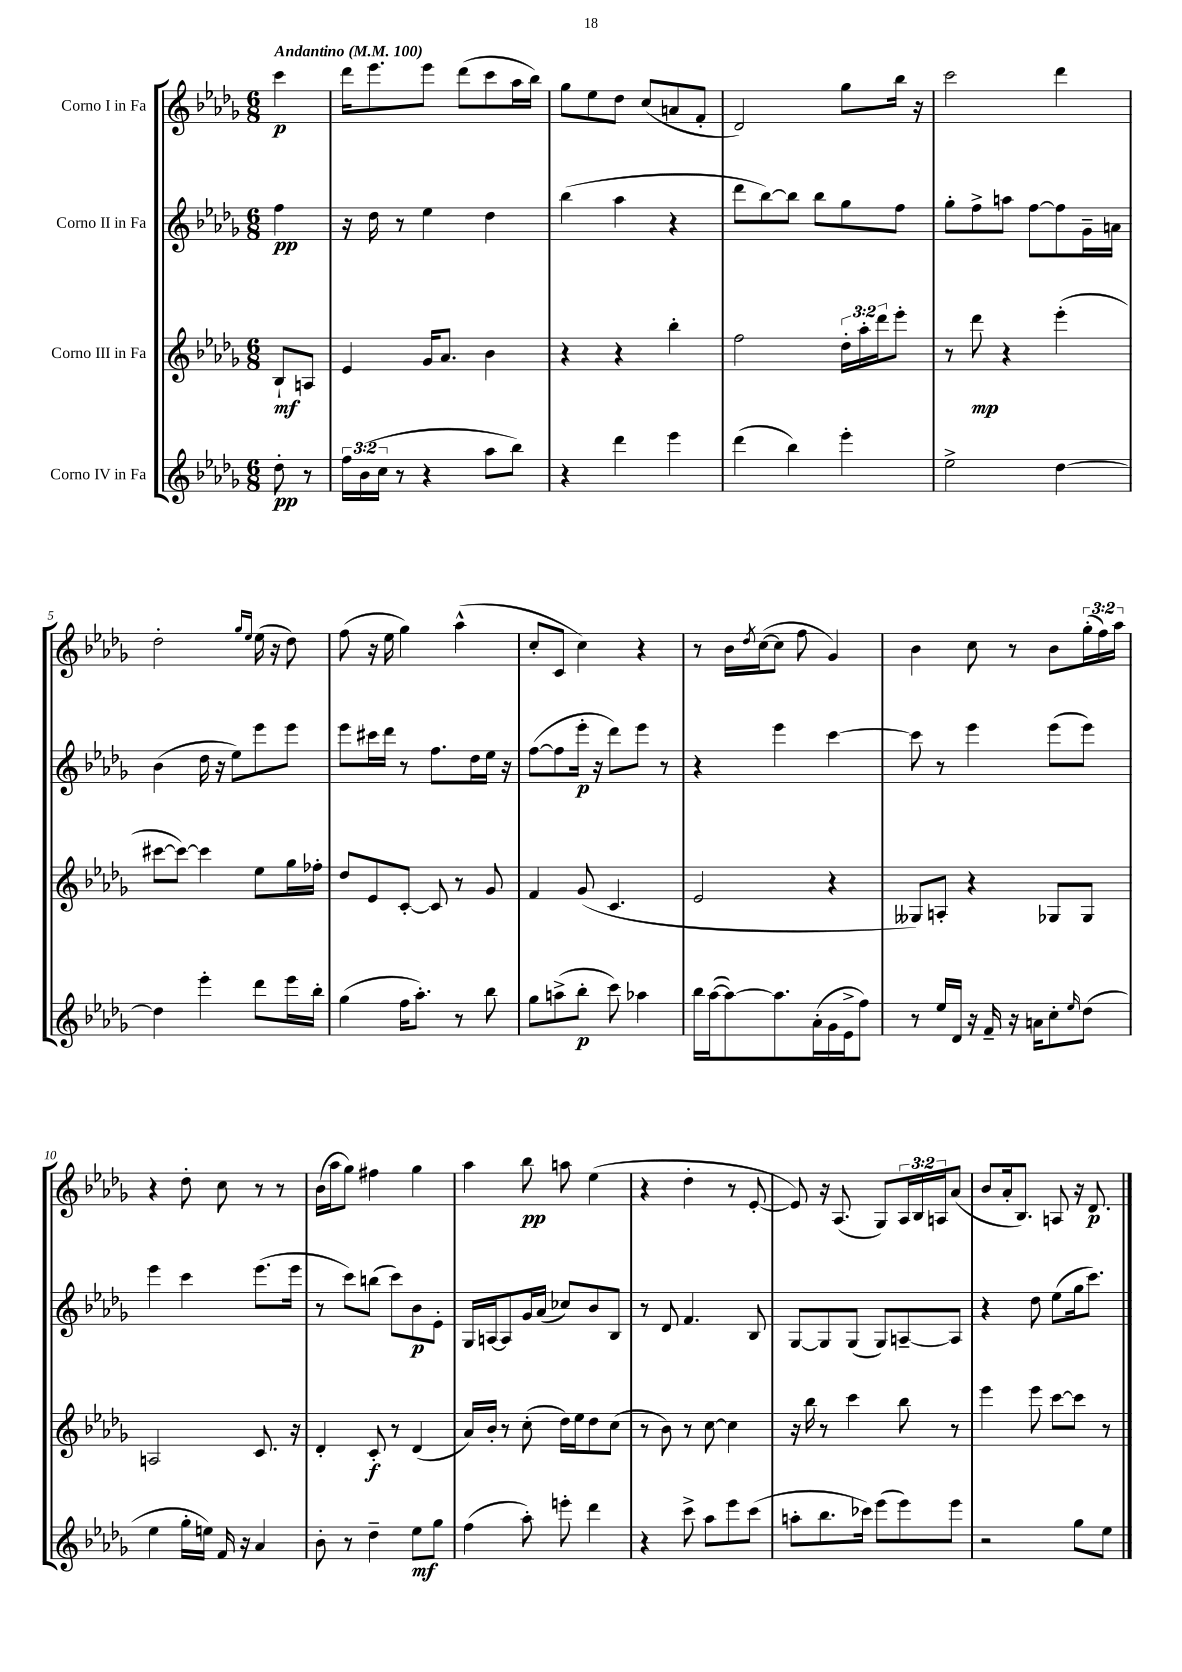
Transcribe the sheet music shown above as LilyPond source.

<<
\new StaffGroup <<
\new Staff = "s0" \with { instrumentName = "Corno I in Fa" } {
    \clef treble \key des \major \numericTimeSignature \time 6/8 \override Staff.TupletNumber.text = #tuplet-number::calc-fraction-text \partial 4 \tempo "Andantino" 4 = 100
    c'''4\p |
    des'''16 ees'''8. ees'''8 des'''8( c'''8 aes''16 bes''16) |
    ges''8 ees''8 des''8 c''8( a'8 f'8-. |
    des'2) ges''8 bes''16 r16 |
    c'''2 des'''4 |
    des''2-. \grace { ges''16 ees''16 } ees''16( r16 des''8) |
    f''8( r16 ees''16 ges''4) aes''4-^( |
    c''8-. c'8 c''4) r4 |
    r8 bes'16 \acciaccatura { des''8 } c''16~( c''8 f''8 ges'4) |
    bes'4 c''8 r8 bes'8 \tuplet 3/2 { ges''16-.( f''16) aes''16 } |
    r4 des''8-. c''8 r8 r8 |
    bes'16( aes''16 ges''8) fis''4 ges''4 |
    aes''4 bes''8\pp a''8 ees''4( |
    r4 des''4-. r8 ees'8~-. |
    ees'8) r16 aes8.( ges8) \tuplet 3/2 { aes16 bes16 a16 } aes'8( |
    bes'8 aes'16-. bes8.) a8 r16 des'8.\p \bar "|." |
}
\new Staff = "s1" \with { instrumentName = "Corno II in Fa" } {
    \clef treble \key des \major \numericTimeSignature \time 6/8 \partial 4
    f''4\pp |
    r16 des''16 r8 ees''4 des''4 |
    bes''4( aes''4 r4 |
    des'''8 bes''8~) bes''8 bes''8 ges''8 f''8 |
    ges''8-. f''8-> a''8 f''8~ f''8 ges'16-- a'16 |
    bes'4( des''16 r16 ees''8) ees'''8 ees'''8 |
    ees'''8 cis'''16 des'''16 r8 f''8. des''16 ees''16 r16 |
    f''8~( f''8 ees'''16-.\p r16 des'''8) ees'''8 r8 |
    r4 ees'''4 c'''4~ |
    c'''8 r8 ees'''4 ees'''8( ees'''8) |
    ees'''4 c'''4 ees'''8.( ees'''16 |
    r8 c'''8) b''8( c'''8) bes'8\p ees'8-. |
    ges16 a16~ a8 ges'16 aes'16( ces''8) bes'8 bes8 |
    r8 des'8 f'4. bes8 |
    ges8~ ges8 ges8( ges8) a8~-- a8 |
    r4 des''8 ees''8( ges''16 c'''8.) \bar "|." |
}
\new Staff = "s2" \with { instrumentName = "Corno III in Fa" } {
    \clef treble \key des \major \numericTimeSignature \time 6/8 \override Staff.TupletNumber.text = #tuplet-number::calc-fraction-text \partial 4
    bes8-!\mf a8 |
    ees'4 ges'16 aes'8. bes'4 |
    r4 r4 bes''4-. |
    f''2 \tuplet 3/2 { des''16-. aes''16-. des'''16 } ees'''8-. |
    r8 des'''8\mp r4 ees'''4-.( |
    cis'''8~ cis'''8~) cis'''4 ees''8 ges''16 fes''16-. |
    des''8 ees'8 c'8~-. c'8 r8 ges'8 |
    f'4 ges'8( c'4. |
    ees'2 r4 |
    geses8) a8-. r4 ges8 ges8 |
    a2 c'8. r16 |
    des'4-. c'8-.\f r8 des'4( |
    aes'16) bes'16-. r8 c''8-.( des''16) ees''16 des''8 c''8( |
    r8 bes'8) r8 c''8~ c''4 |
    r16 bes''16 r8 c'''4 bes''8 r8 |
    ees'''4 ees'''8 c'''8~ c'''8 r8 \bar "|." |
}
\new Staff = "s3" \with { instrumentName = "Corno IV in Fa" } {
    \clef treble \key des \major \numericTimeSignature \time 6/8 \override Staff.TupletNumber.text = #tuplet-number::calc-fraction-text \partial 4
    des''8-.\pp r8 |
    \tuplet 3/2 { f''16 bes'16( c''16 } r8 r4 aes''8 bes''8) |
    r4 des'''4 ees'''4 |
    des'''4( bes''4) ees'''4-. |
    ees''2-> des''4~ |
    des''4 ees'''4-. des'''8 ees'''16 bes''16-. |
    ges''4( f''16 aes''8.-.) r8 bes''8 |
    ges''8 a''8->( bes''8-.\p c'''8) aes''4 |
    bes''16 aes''16~( aes''8~) aes''8. aes'16-.( ges'16 ees'16-> f''8) |
    r8 ees''16 des'16 r16 f'16-- r16 a'16 c''8-. \grace { ees''16 } des''8( |
    ees''4 ges''16-. e''16) f'16 r16 aes'4 |
    bes'8-. r8 des''4-- ees''8\mf ges''8 |
    f''4( aes''8-.) e'''8-. des'''4 |
    r4 c'''8-> aes''8 ees'''8 c'''8( |
    a''8-. bes''8. ces'''16) ees'''8( ees'''8) ees'''8 |
    r2 ges''8 ees''8 \bar "|." |
}
>>
>>
